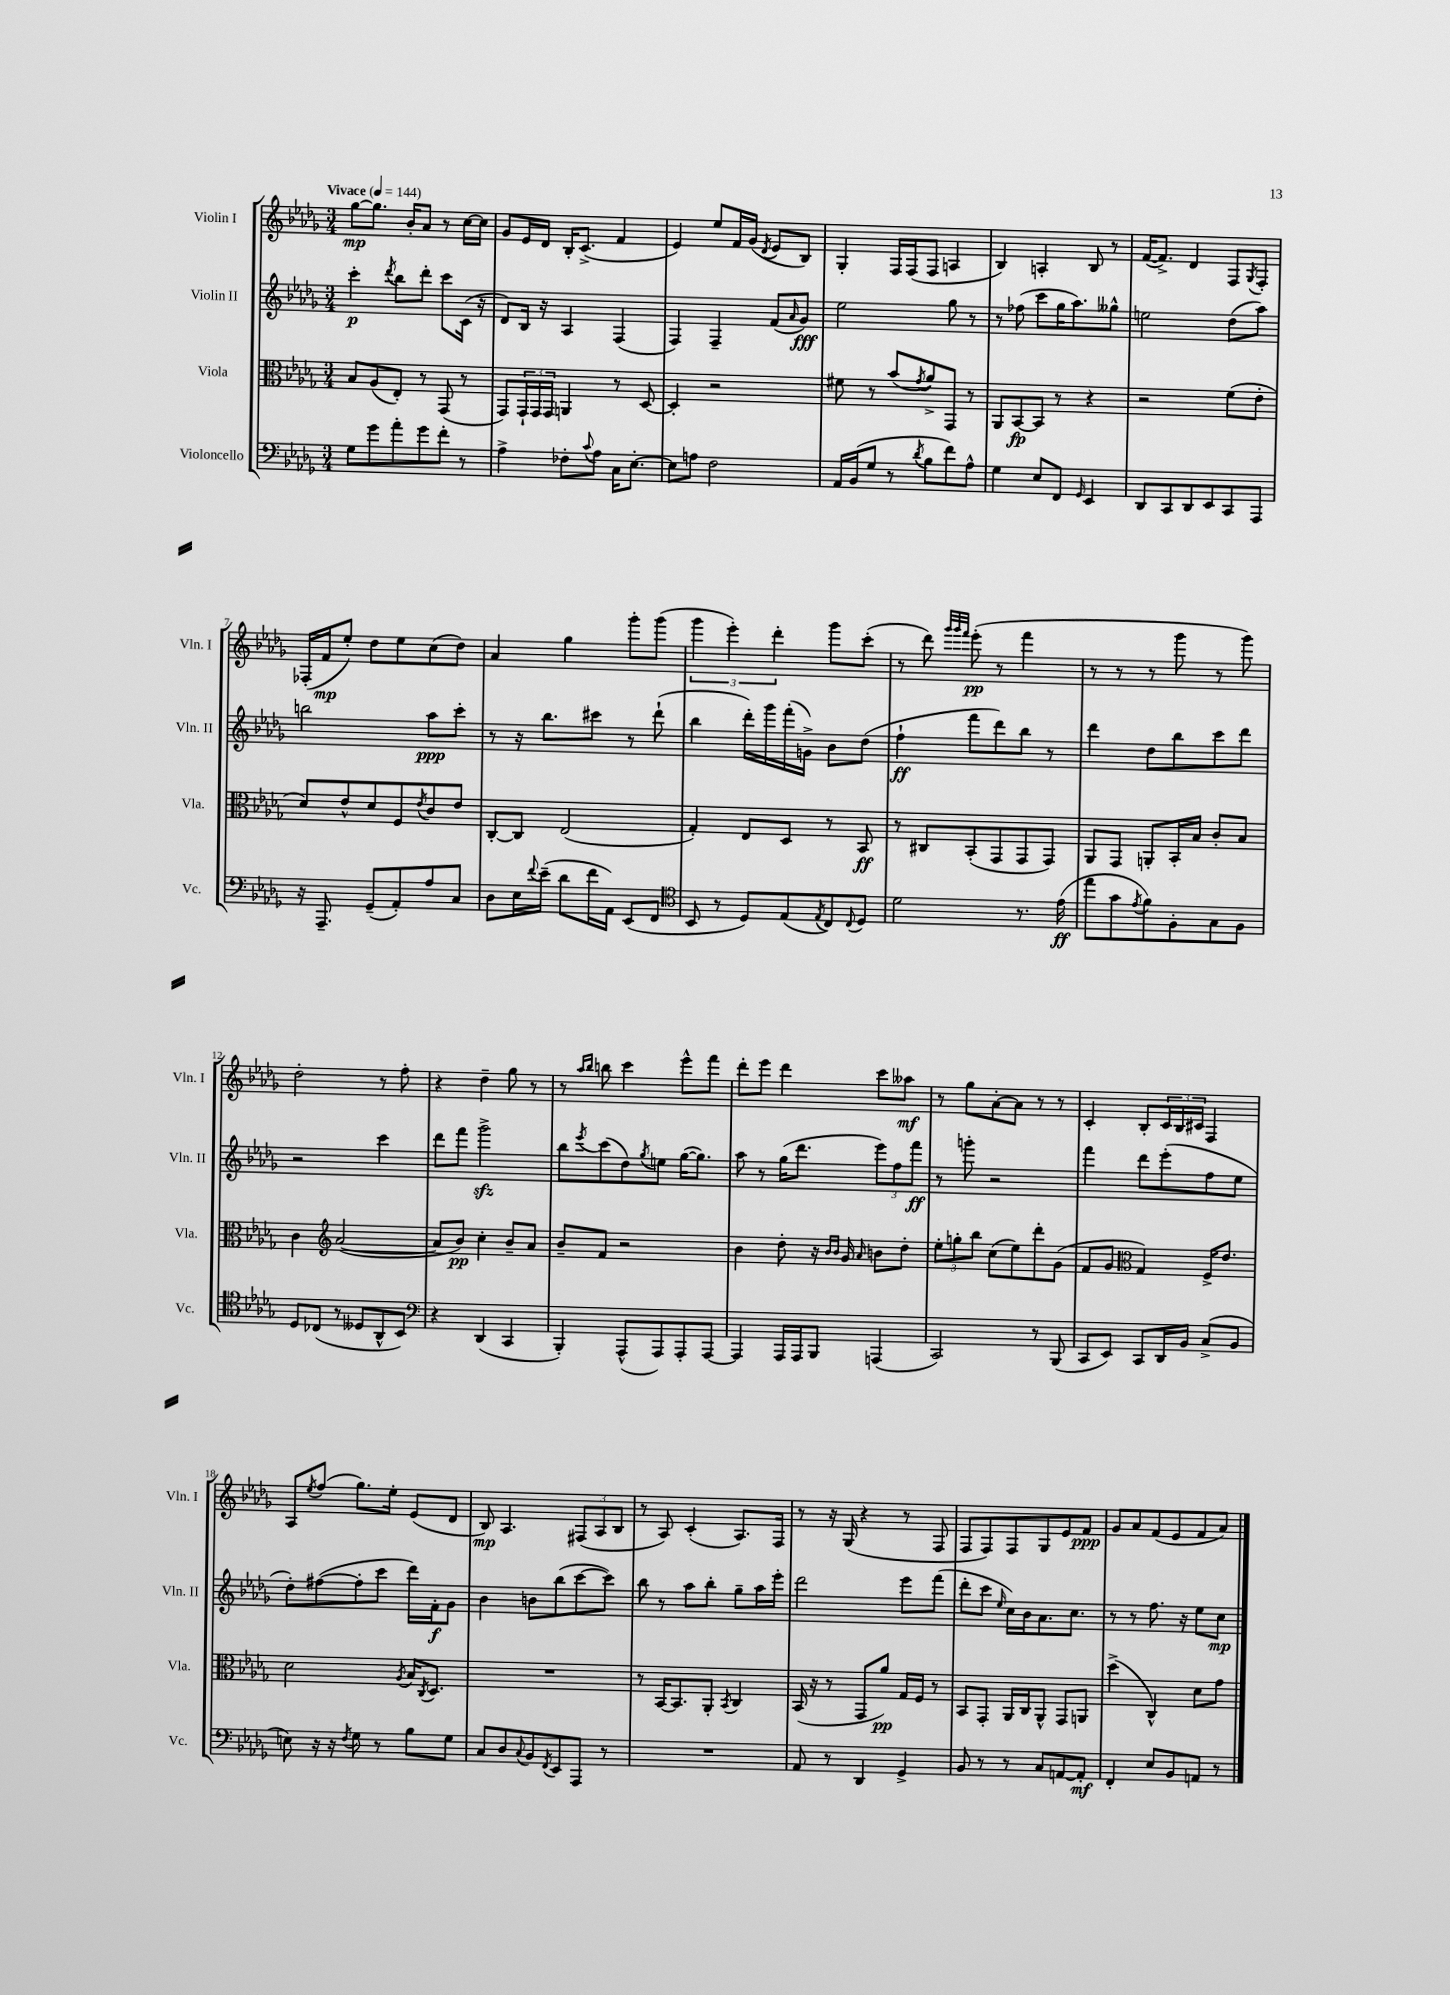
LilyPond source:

<<
\new StaffGroup <<
\new Staff = "s0" \with { instrumentName = "Violin I" shortInstrumentName = "Vln. I" } {
    \clef treble \key des \major \numericTimeSignature \time 3/4 \tempo "Vivace" 4 = 144
    ges''8~\mp ges''8. bes'16-. aes'8 r8 c''16~ c''16 |
    ges'8 ees'16 des'16 bes16-. c'8.->( f'4 |
    ees'4) ees''8 f'16 ges'16( \acciaccatura { des'8 } ees'8 bes8) |
    ges4-. f16 f16( f8 a4 |
    bes4) a4-. bes8 r8 |
    f'16~( f'8.->) des'4 f8 \acciaccatura { ges8 } f8-. |
    fes16-.( f'16\mp ees''8-.) des''8 ees''8 c''8( des''8) |
    aes'4 ges''4 ges'''8-. ges'''8( |
    \tuplet 3/2 { ges'''4 ees'''4-.) des'''4-. } ges'''8 c'''8-.( |
    r8 des'''8) \grace { ges'''32 ges'''32 f'''32 } ees'''8-.\pp( r8 f'''4 |
    r8 r8 r8 ges'''8 r8 ges'''8) |
    des''2-. r8 f''8-. |
    r4 des''4-- ges''8 r8 |
    r8 \grace { aes''16 bes''16 } b''8 c'''4 ees'''8-^ f'''8 |
    des'''8-. ees'''8 des'''4 c'''8 aeses''8\mf |
    r8 ges''8 aes'8~-. aes'8 r8 r8 |
    c'4-. bes8-. \tuplet 3/2 { c'16 bes16 cis'16 } f4 |
    aes8 \acciaccatura { ees''8 } f''8( ges''8.) ees''16-. ees'8( des'8 |
    bes8\mp) aes4. \tuplet 3/2 { fis8( aes8 bes8 } |
    r8 aes8) c'4-.( aes8.) f16 |
    r8 r16 ges16( r4 r8 f8 |
    f8 f8) f8 ges8 ees'8 f'8\ppp |
    ges'8 aes'8 f'8( ees'8 f'8 aes'8) \bar "|." |
}
\new Staff = "s1" \with { instrumentName = "Violin II" shortInstrumentName = "Vln. II" } {
    \clef treble \key des \major \numericTimeSignature \time 3/4
    c'''4-.\p \acciaccatura { des'''8 } bes''8 des'''8-. c'''8 c'16( r16 |
    des'8) bes16 r16 aes4 f4( |
    f4) f4-- f'8( \grace { aes'16 } ges'8\fff) |
    ees''2 ges''8 r8 |
    r8 fes''8( c'''8 ges''16 aes''8.) geses''8-^ |
    e''2 des''8( aes''8) |
    b''2 aes''8\ppp c'''8-. |
    r8 r16 bes''8. cis'''8 r8 des'''8-!( |
    bes''4 des'''16-.) ges'''16 f'''16-.( g'16->) bes'8 des''8( |
    f''4-!\ff f'''8 des'''8) bes''8 r8 |
    des'''4 des''8 bes''8 c'''8 des'''8 |
    r2 c'''4 |
    des'''8 f'''8 ges'''2->\sfz |
    bes''8 \acciaccatura { ees'''8 } c'''8( des''8) \acciaccatura { ges''8 } e''8 ges''16~( ges''8.) |
    aes''8 r8 ges''16( des'''8. \tuplet 3/2 { ees'''8) f''8 f'''8\ff } |
    r8 g'''8-. r2 |
    f'''4 des'''8 ees'''8-.( f''8 ees''8 |
    des''8-.) fis''8~( fis''8-. c'''8 des'''16) f'16-.\f ges'8 |
    bes'4 b'8 bes''8( c'''8~ c'''8) |
    bes''8 r8 aes''8 bes''8-. ges''8-- aes''16 ees'''16-. |
    des'''2 ees'''8 f'''8( |
    des'''8-. c'''8 \grace { ees''16 } c''16) bes'16 aes'8. c''8. |
    r8 r8 f''8. r16 ees''8 c''8\mp \bar "|." |
}
\new Staff = "s2" \with { instrumentName = "Viola" shortInstrumentName = "Vla." } {
    \clef alto \key des \major \numericTimeSignature \time 3/4
    bes8 aes8( ees8-.) r8 ges,8( r8 |
    ges,8) \tuplet 3/2 { ges,16-! ges,16 ges,16 } a,4 r8 des8~ |
    des4-. r2 |
    fis'8 r8 bes'8( \acciaccatura { ges'8 } aes'8->) ges,8 r8 |
    aes,8 bes,8~\fp bes,8 r8 r4 |
    r2 f'8( ees'8-. |
    des'8) ees'8-^ des'8 f8 \acciaccatura { ees'8 } c'8 ees'8 |
    c8~-. c8 ees2( |
    ges4-.) ees8 des8 r8 bes,8\ff |
    r8 cis8 bes,8-.( ges,8 ges,8 ges,8) |
    aes,8 ges,8 a,8-. bes,16-. bes16 c'8-. bes8 |
    c'4 \clef treble aes'2~( |
    aes'8 bes'8\pp) c''4-. bes'8-- aes'8 |
    bes'8-- f'8 r2 |
    bes'4 des''8-. r16 \grace { bes'16 bes'16 } ges'16 \grace { aes'16 } b'8 des''8-. |
    \tuplet 3/2 { ees''8-. g''8-. bes''8 } c''8( ees''8) des'''8-. ges'8( |
    f'8 ges'8 \clef alto ges4) f16-> ees'8. |
    des'2 \acciaccatura { aes8 } bes16 \acciaccatura { c8 } des8. |
    R2. |
    r8 bes,16~ bes,8. aes,8-. \acciaccatura { bes,8 } c4 |
    bes,16( r16 r8 ges,8 aes'8\pp) ges16 f16 r8 |
    bes,8 ges,8-. aes,16 c16 aes,8-^ ges,8 a,8 |
    des''4->( c4-^) des'8 ges'8 \bar "|." |
}
\new Staff = "s3" \with { instrumentName = "Violoncello" shortInstrumentName = "Vc." } {
    \clef bass \key des \major \numericTimeSignature \time 3/4
    ges8 ges'8 aes'8-. ges'8 f'8-. r8 |
    aes4-> fes8-. \appoggiatura { c'8 } aes8 c16 ees8.~-. |
    ees8 a8 f2 |
    aes,16 bes,16( ges8 r8 \acciaccatura { des'8 } bes8 f'8) aes8-^ |
    ges4 ees8 f,8 \grace { ges,16 } ees,4 |
    des,8 c,8 des,8 ees,8 c,8 aes,,8 |
    r16 aes,,8.-- ges,8--( aes,8-.) aes8 c8 |
    des8 ees16 \appoggiatura { f'8 } ees'16--( des'8 f'16 aes,16) ees,8( f,8 |
    \clef tenor bes,8 r8 des8) ees8( \acciaccatura { ees8 } c8) \appoggiatura { c8 } des8 |
    des'2 r8. ees'16\ff( |
    ees''8 ges'8 \acciaccatura { ees'8 } f'8) f8-. ges8 f8 |
    des8 ces8( r8 deses8 aes,8-^ bes,8) |
    \clef bass r4 des,4( c,4 |
    bes,,4-.) aes,,8-^( aes,,8) aes,,8-. aes,,8~ |
    aes,,4 aes,,16 aes,,16 bes,,8 a,,4( |
    c,2) r8 bes,,8( |
    c,8 ees,8) c,8 des,16 bes,16 c8->( bes,8 |
    e8) r16 r16 \acciaccatura { f8 } ges8 r8 bes8 ges8 |
    c8 des8 \appoggiatura { c8 } bes,8 \acciaccatura { f,8 } ees,8 aes,,8 r8 |
    R2. |
    aes,8 r8 des,4 ges,4-> |
    bes,8 r8 r8 c8 a,8~ a,8-.\mf |
    f,4-. ees8 bes,8 a,8 r8 \bar "|." |
}
>>
>>
